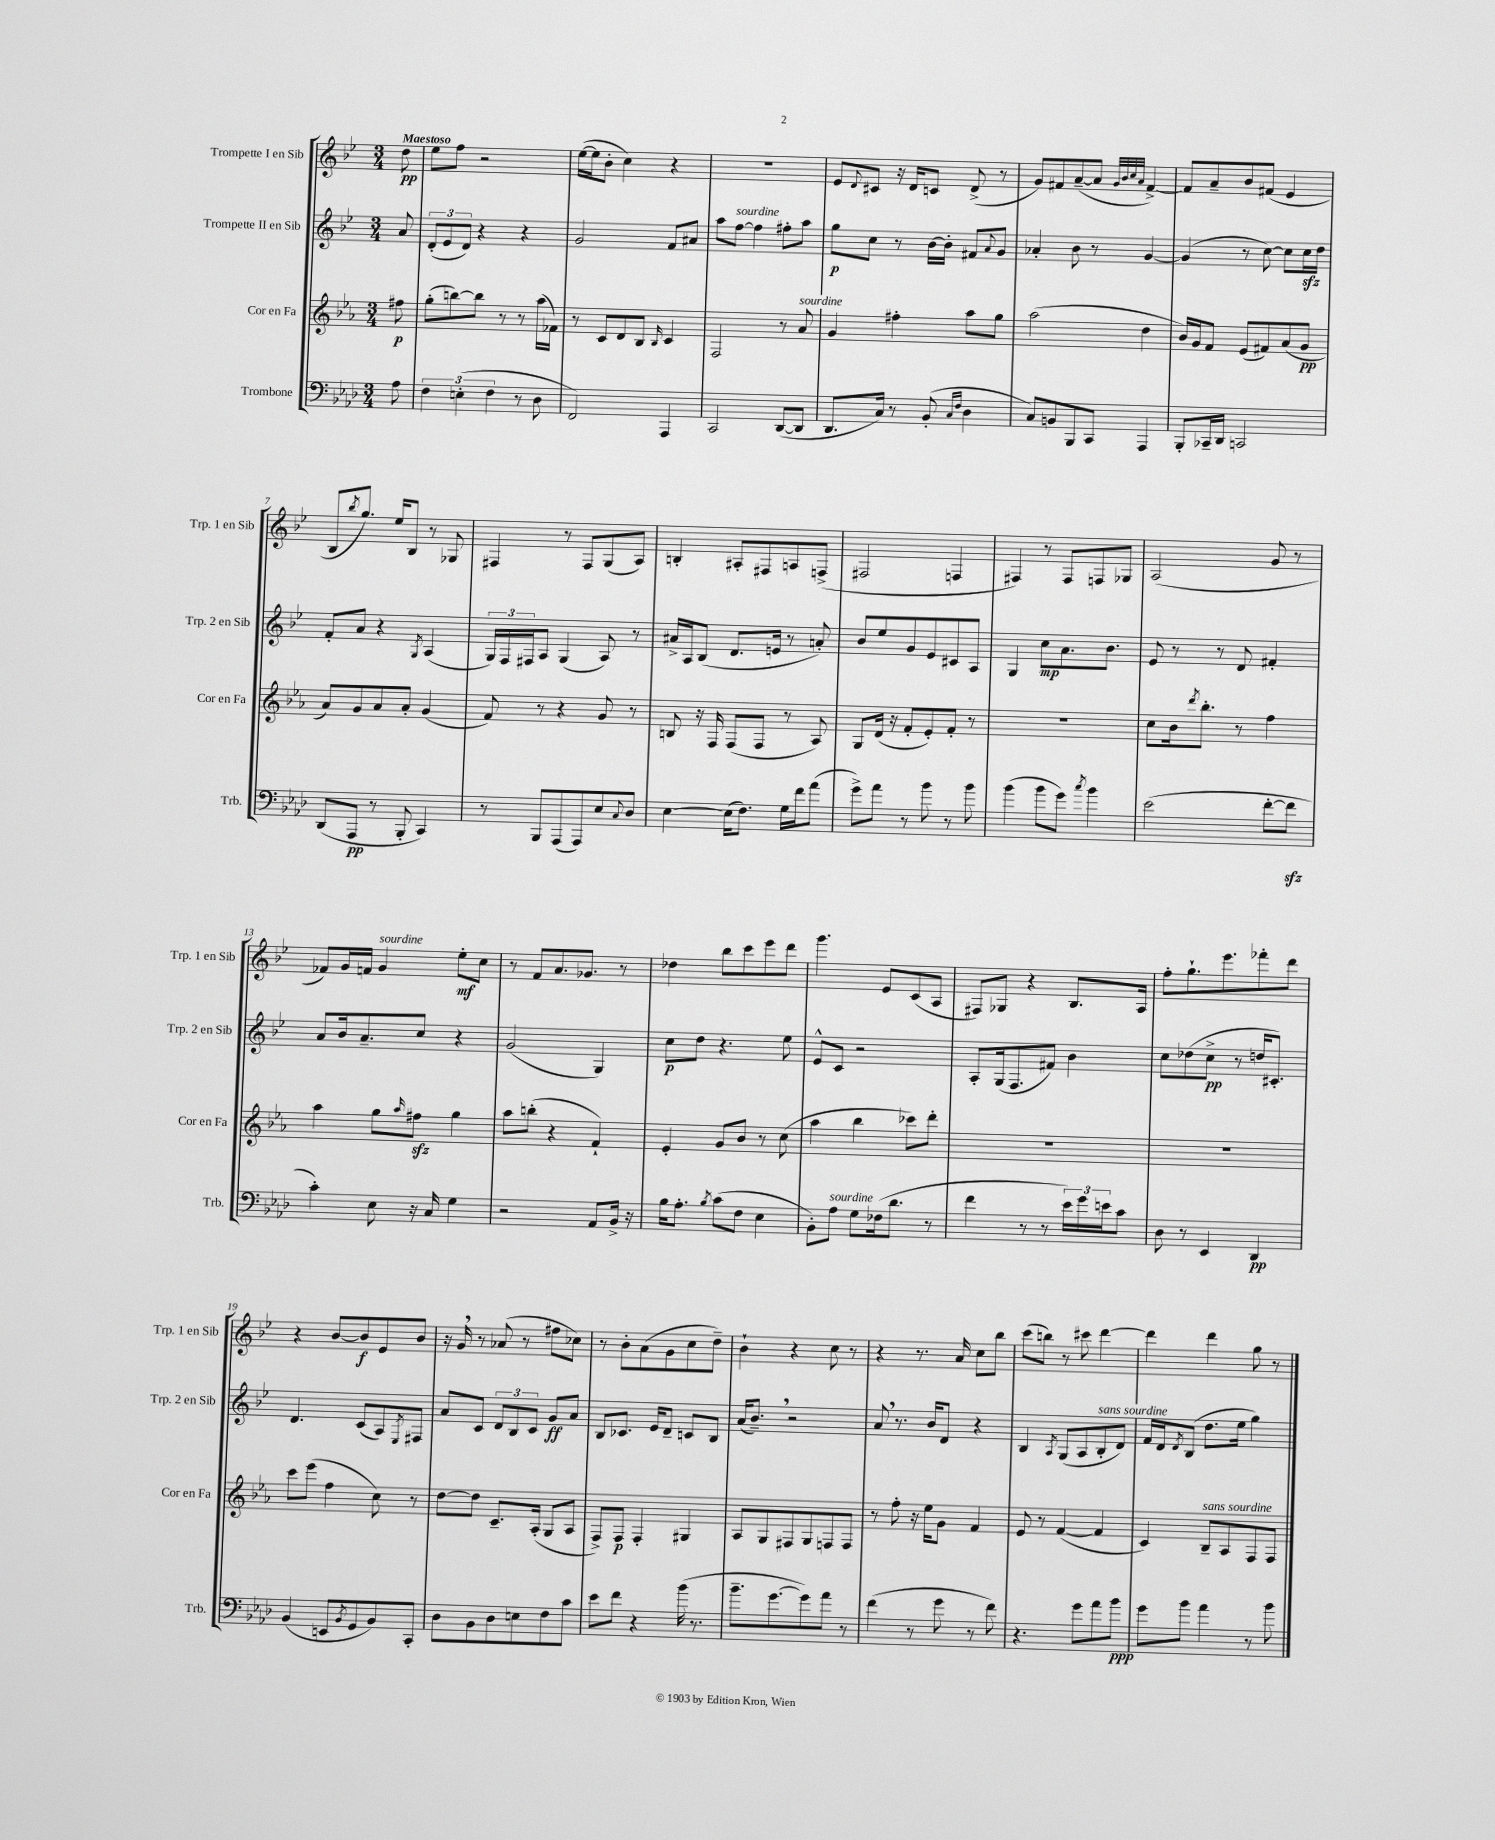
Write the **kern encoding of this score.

**kern	**kern	**kern	**kern
*staff4	*staff3	*staff2	*staff1
*clefF4	*clefG2	*clefG2	*clefG2
*k[b-e-a-d-]	*k[b-e-a-]	*k[b-e-]	*k[b-e-]
*M3/4	*M3/4	*M3/4	*M3/4
8A-\	8ff#\	8a/	8dd\
=	=	=	=
6F\	(8gg'\L	(12d'/L	8ee-\L
.	.	12e-/	.
.	[8bb\)	.	8ff\J
(6E'\	.	12d/J)	.
.	8bb\]J	4r	2r
6F\	.	.	.
.	8r	.	.
8r	8r	4r	.
8D-\	(16aa-\LL	.	.
.	16f-\JJ)	.	.
=	=	=	=
2FF/)	8r	2g/	([16ee-\LL
.	.	.	16ee-\]J
.	8c/L	.	8b-'\J
.	8d/	.	4cc\)
.	8B-/J	.	.
.	16qqB-/	.	.
4AAA-/	4c/	8f/L	4r
.	.	8a#/J	.
=	=	=	=
2CC/	2F/	8aa\L	2.r
.	.	[8ff\J	.
.	.	4ff\]	.
([8DD-/L	8r	8ff#'\L	.
8DD-/]J	8a-/	8aa\J	.
=	=	=	=
8.DD-/L	4g/	8gg\L	8e-/L
.	.	.	8qqd/
.	.	8cc\J	8c#/J
16C/Jk)	.	.	.
8r	4ff#'\	8r	16r
.	.	.	16d/LK
(8BB-'/	.	[16b-\LL	8c/J
.	.	16b-'\]JJ	.
16qqC/LL	.	.	.
16qqF/JJ	.	.	.
4D-\	8aa-\L	8f#/L	(8d^/
.	.	8qqa/	.
.	8gg\J	8g/J	8r
=	=	=	=
8C/L)	(2aa-\	4a-'/	8g/L)
8BB/	.	.	8f#/
8BBB-/	.	8b-\	([8a~/
8CC/J	.	8r	8a/]J
.	.	.	32qqg/LLL
.	.	.	32qqb-/
.	.	.	32qqcc/
.	.	.	32qqa/JJJ
4AAA-/	4dd\	[4g/	[4f#^/)
=	=	=	=
8BBB-'/L	16b-/LL)	(4g/]	8f#/]L
.	16g/J	.	.
16CC-~/L	8f/J	.	8a~/
16DD-/JJ	.	.	.
2CC/	(8e-/L	8r	8b-/
.	8f#/)	[8cc\)	(8f#/J
.	(8a-/	8cc\]L	4e-/
.	8g/J	16cc\L	.
.	.	16dd\JJ	.
=	=	=	=
(8DD-/L	8a-/L)	8f'/L	8B-/L
.	.	.	8qbb-/
8AAA-/J	8g/	8a/J	8.gg/J)
8r	8a-/	4r	.
.	.	.	16ee-/LK
8BBB-'/	8a-'/J	.	8B-/J
.	.	8qG/	.
4CC/)	(4g/	(4A/	8r
.	.	.	8G-/
=	=	=	=
8r	8f/)	24G/LL)	4F#/
.	.	24F/	.
.	.	24F#/J	.
8BBB-/L	8r	8A/J	.
(8AAA-/	4r	(4G/	8r
8AAA-/)	.	.	8F#/L
8E-/	8g/	8A/)	(8G/
8qqC/	.	.	.
8D-/J	8r	8r	8A/J)
=	=	=	=
[4E-\	8B/	16a#^/LL	4B'/
.	.	16A/J	.
.	16r	(8B-/J	.
.	16F/	.	.
(16E-\]LK	(8F/L	8.d/L	8A#'/L
8.F\J)	.	.	.
.	8F/J	.	8F#/
.	.	16e/Jk	.
16G\LL	8r	8r	8A/
16f\J	.	.	.
(8a-\J	8A-/)	8a'/)	(8F^/J
=	=	=	=
8g^\L)	8G/L	8b-/L	2F#/
8a-\J	(16d/Jk	8ee-/	.
.	16r	.	.
8r	8f'/L	8g/	.
8b-\	8e-'/)	8e-/	.
8r	8f'/J	8c#/	4F/
8b-\	8r	8A/J	.
=	=	=	=
(4b-\	2.r	4G/	4F#/)
8b-\L	.	8cc\L	8r
8g\J)	.	8.a\	8F#/L
8qcc/	.	.	.
4b-\	.	.	8F/
.	.	8.b-\J	.
.	.	.	8G-/J
=	=	=	=
(2e-\	8cc\L	8e-/	(2A/
.	16b-\k	8r	.
.	8qddd/	.	.
.	8.bb-'\J	.	.
.	.	8r	.
.	8r	8d/	.
[8f'\L	4ff\	4f#'/	8g/
8f\]J	.	.	8r
=	=	=	=
4c'\)	4aa-\	8a/L	8f-/L)
.	.	16b-/k	16g/L
.	.	8.a~/	16f/JJ
8E-\	8gg\L	.	4g/
.	16qqaa-/	.	.
16r	8ff#\J	8cc/J	.
16C/	.	.	.
4G\	4gg\	4r	8ee-'\L
.	.	.	8cc\J
=	=	=	=
2r	8aa-\L	(2g/	8r
.	(8bb'\J	.	8f/L
.	4r	.	8.a/
.	.	.	8.g-/J
8AA-/L	4f`/)	4G/)	.
16BB-^/Jk	.	.	8r
16r	.	.	.
=	=	=	=
16B-\LK	4e-'/	8cc\L	4dd-\
8.A-'\J	.	.	.
.	.	8dd\J	.
8qB-/	.	.	.
(8c\L	8g/L	4.r	8bb-\L
8F\J	8b-/J	.	8ccc\
4E-\	8r	.	8eee-\
.	(8cc\	8ee-\	8ddd\J
=	=	=	=
8BB-'\L)	4aa-\	8e-^^/L	4.ggg\
8A-\J	.	8c/J	.
8G\L	4bb-\	2r	.
(16F-\k	.	.	8e-/L
8.d-\J	.	.	.
.	8ccc-\L)	.	(8c/
8r	8ddd'\J	.	8A/J
=	=	=	=
4f\	2.r	8A'/L	8F#/L)
.	.	(16G/k	8G-/J
.	.	8.F/	.
8r	.	.	4r
8r	.	8f#/J)	.
24e-\LL)	.	4b-\	8.B-/L
24g\	.	.	.
24e\J	.	.	.
8c\J	.	.	.
.	.	.	16A/Jk
=	=	=	=
8D-\	2.r	8cc\L	8ff'\L
8r	.	(8dd-\	8.gg`\
4EE-/	.	8cc^\J	.
.	.	.	8.eee-\
.	.	8r	.
4DD-/	.	16dd/LK	8fff-'\
.	.	8.c#'/J)	.
.	.	.	8ddd\J
=	=	=	=
(4BB-/	8ccc\L	4.d/	4r
.	(8eee-\J	.	.
8EE/L	4ff\	.	[8b-/L
8qBB-/	.	.	.
8GG/	.	(8c/L	8b-/]
8BB-/)	8cc\)	8A/)	8e-/
.	.	8qE-/	.
8CC'/J	8r	8F#/J	8b-/J
=	=	=	=
8D-\L	[8dd\L	8a/L	16r
.	.	.	16g/
8BB-\	8dd\]J	8c/J	8r
8D-\	8.c~/L	12d/L	(8a-/
.	.	12B-/	.
8E\	.	.	8r
.	.	12c/J	.
.	(16A-'/Jk	.	.
8F\	8G/L	8g/L	8ff#\L
8c\J	8A-/J	8a/J	8cc-\J)
=	=	=	=
8e-\L	8F^/L)	8B-/L	8r
8f\J	8F/J	8.c-/J	8b-'\L
4r	4F'/	.	(8a\
.	.	16e-/LK	.
.	.	8d~/J	8g\
(16b-\	4G#/	8c/L	8cc\
8.r	.	.	.
.	.	8B-/J	8dd~\J)
=	=	=	=
8.b-~\L	8A-/L	(16a/LK	4b-`\
.	.	8.b-~/J)	.
.	8G/	.	.
[8.g\	.	.	.
.	8F#/	2r	4r
8g\])	8G/	.	.
8a-\J	8F/	.	8cc\
8r	8F/J	.	8r
=	=	=	=
(4f\	8r	8a/	4r
.	8ff'\	8.r	.
8r	16r	.	8.r
.	16ee-\LK	16b-/LK	.
8g\	8g\J	8d/J	.
.	.	.	16a/
8r	4f/	4r	8cc\L
8f\)	.	.	8bb-\J
=	=	=	=
4.r	8e-/	4B-/	(8ccc\L
.	8r	.	8bb\J)
.	.	8qA/	.
.	([4f/	(8G/L	8r
8g\L	.	8A/	8ccc#\
8a-\	4f/]	8B-'/	[4ddd\
8b-\J	.	8d/J)	.
=	=	=	=
8g\L	4c/)	16f/LL	4ddd\]
.	.	16d/J	.
.	.	8qd/	.
8b-\J	.	(8B-/J	.
4a-\	8B-~/L	8.dd\L	4ddd\
.	8A-/	.	.
.	.	16ee-\Jk	.
8r	8F/	4gg\)	8gg\
8b-\	8F/J	.	8r
==	==	==	==
*-	*-	*-	*-
